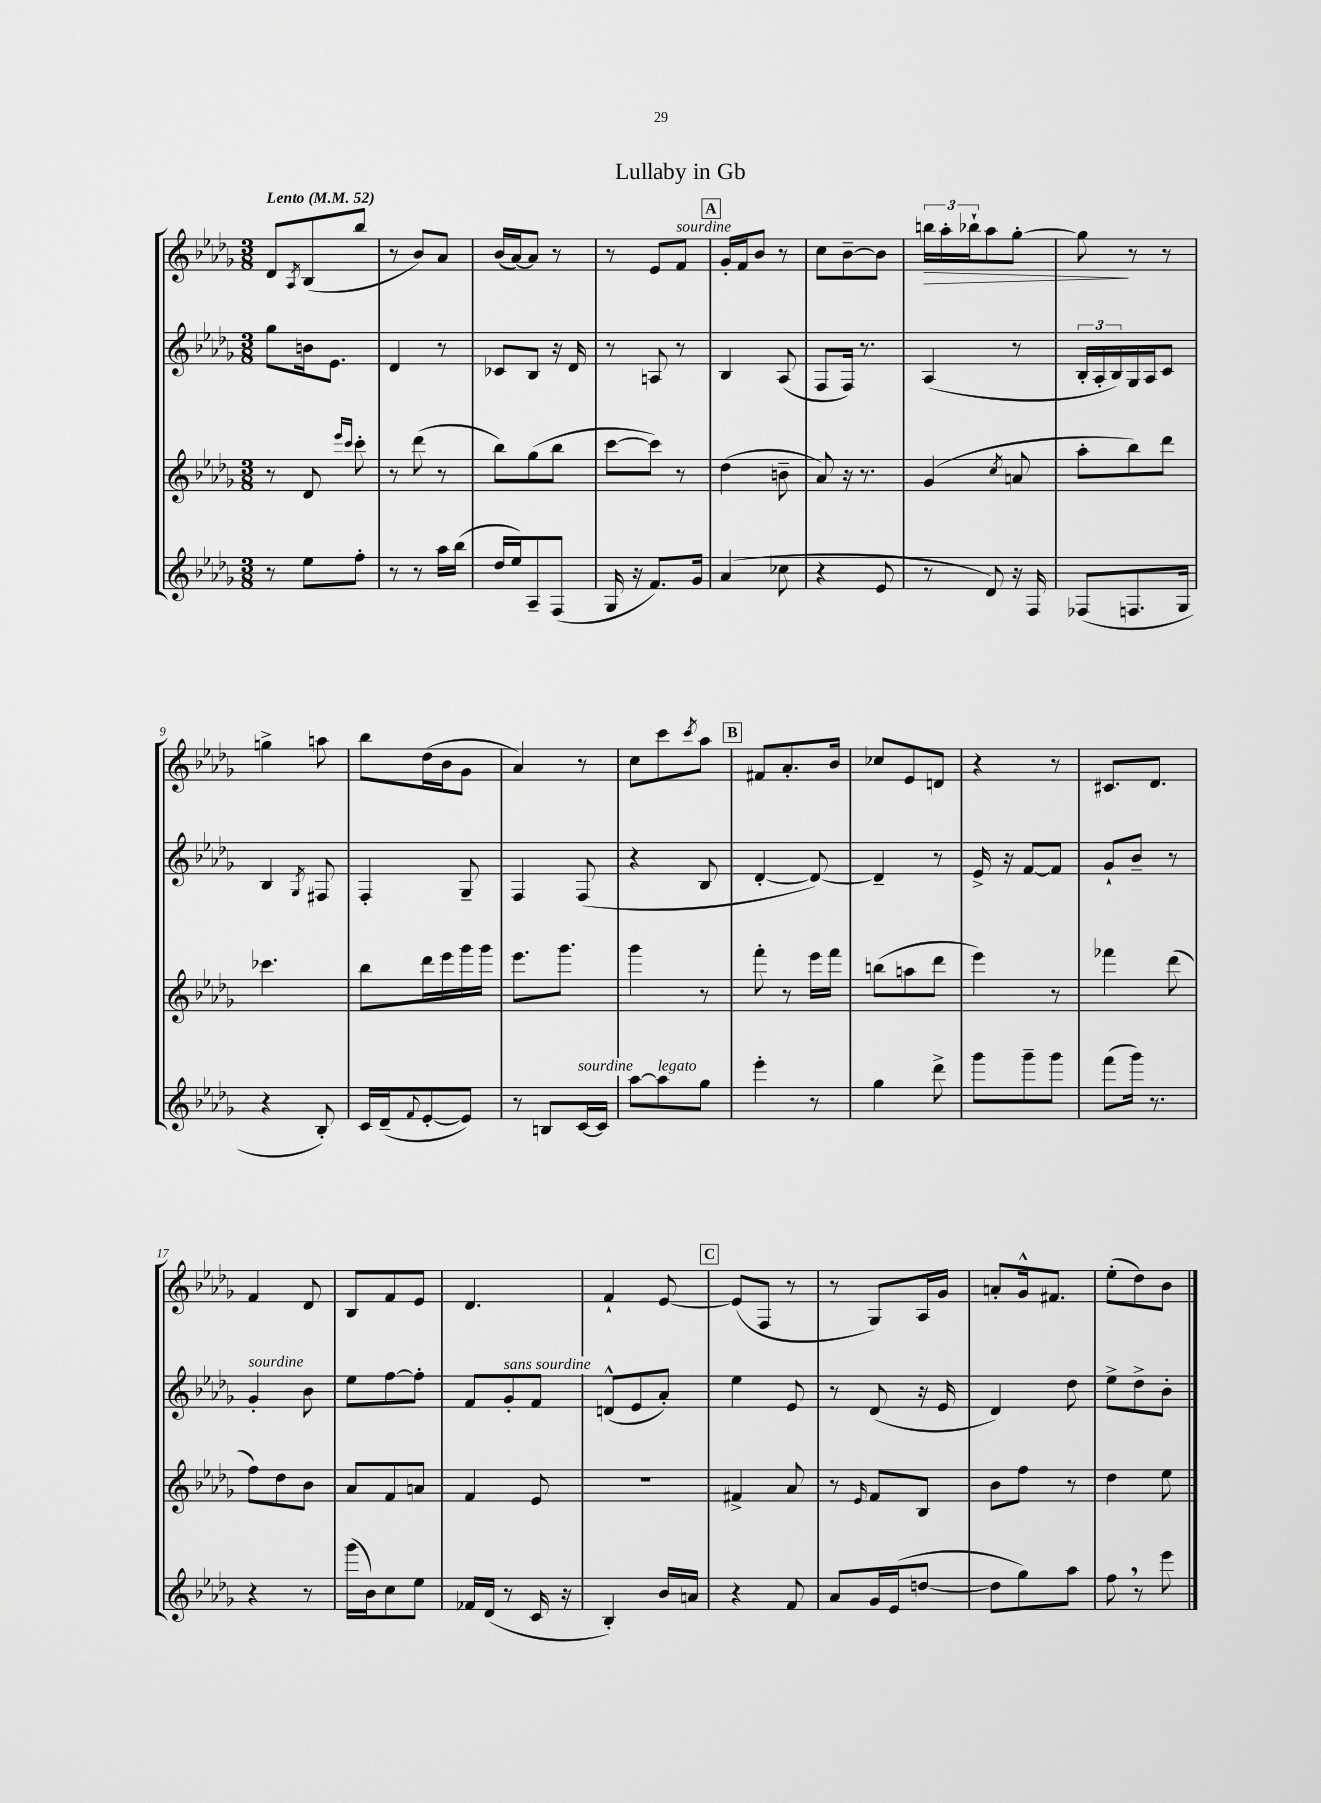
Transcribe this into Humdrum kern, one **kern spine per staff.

**kern	**kern	**kern	**kern	**dynam
*part4	*part3	*part2	*part1	*part1
*staff4	*staff3	*staff2	*staff1	*staff1
*clefG2	*clefG2	*clefG2	*clefG2	*
*k[b-e-a-d-g-]	*k[b-e-a-d-g-]	*k[b-e-a-d-g-]	*k[b-e-a-d-g-]	*
*M3/8	*M3/8	*M3/8	*M3/8	*
*MM52	*MM52	*MM52	*MM52	*
=1	=1	=1	=1	=1
!	!	!	!LO:TX:a:B:t=Lento	!
8r	8r	8gg-\L	8d-/L	.
.	.	.	8qA-/	.
8ee-\L	8d-/	16bn\k	(8B-/	.
.	.	8.e-\J	.	.
.	16qqeee-/LL	.	.	.
.	16qqccc/JJ	.	.	.
8ff'\J	8ccc'\	.	8bb-/J	.
=2	=2	=2	=2	=2
8r	8r	4d-/	8r	.
8r	(8ddd-\	.	8b-/L)	.
16aa-\LL	8r	8r	8a-/J	.
(16bb-\JJ	.	.	.	.
=3	=3	=3	=3	=3
16dd-/LL	8bb-\L)	8c-X/L	(16b-/LL	.
16ee-/J)	.	.	[16a-/J)	.
8A-~/	(8gg-\	8B-/J	8a-/J]	.
(8F/J	8bb-\J	16r	8r	.
.	.	16d-/	.	.
=4	=4	=4	=4	=4
16G-/	[8ccc\L	8r	8r	.
16r	.	.	.	.
8.f/L)	8ccc\J])	8An/	8e-/L	.
!	!	!	!LO:TX:a:i:t=sourdine	!
.	8r	8r	8f/J	.
16g-/Jk	.	.	.	.
!!LO:REH:place=s1:t=A
=5	=5	=5	=5	=5
(4a-/	(4dd-\	4B-/	16g-'/LL	.
.	.	.	16f/J	.
.	.	.	8b-/J	.
8cc-X\	8bn~\	(8A-/	8r	.
=6	=6	=6	=6	=6
4r	8a-/)	8F/L	8cc\L	.
.	16r	16F/Jk)	[8b-~\	.
.	8.r	8.r	.	.
8e-/	.	.	8b-\J]	.
=7	=7	=7	=7	=7
!	!	!	!	!LO:HP:b
8r	(4g-/	(4A-/	24bbn\LL	>
.	.	.	24aa-'\	.
.	.	.	24bb-X`\J	.
8d-/)	.	.	8aa-\	.
.	8qcc/	.	.	.
16r	8an/	8r	[8gg-'\J	.
16F/	.	.	.	.
=8	=8	=8	=8	=8
(8F-X/L	8aa-'\L	24B-'/LL	8gg-\]	.
.	.	24A-'/	.	.
.	.	24B-/)	.	.
8.Fn/	8bb-\)	16G-/	8r	]
.	.	16A-/J	.	.
.	8ddd-\J	8c/J	8r	.
16G-/Jk	.	.	.	.
!!LO:LB:g=z
=9	=9	=9	=9	=9
4r	4.ccc-X\	4B-/	4ggn^\	.
.	.	8qG-/	.	.
8B-'/)	.	8F#X/	8aan\	.
=10	=10	=10	=10	=10
16c/LL	8bb-\L	4F'/	8bb-\L	.
(16d-~/J	.	.	.	.
8qqf/	.	.	.	.
[8e-'/	16ddd-\L	.	(16dd-\L	.
.	16eee-\	.	16b-\J	.
8e-/J])	16ggg-\	8G-~/	8g-\J	.
.	16ggg-\JJ	.	.	.
=11	=11	=11	=11	=11
8r	8.eee-\L	4F/	4a-/)	.
8Bn/L	.	.	.	.
.	8.ggg-\J	.	.	.
!LO:TX:a:i:t=sourdine	!	!	!	!
[16c/L	.	(8F/	8r	.
16c/JJ]	.	.	.	.
=12	=12	=12	=12	=12
[8aa-\L	4ggg-\	4r	8cc\L	.
!LO:TX:a:i:t=legato	!	!	!	!
8aa-\]	.	.	8ccc\	.
.	.	.	8qccc/	.
8gg-\J	8r	8B-/	8aa-\J	.
!!LO:REH:place=s1:t=B
=13	=13	=13	=13	=13
4eee-'\	8fff'\	[4d-'/	8f#X/L	.
.	8r	.	8.a-'/	.
8r	16eee-\LL	8d-/_)	.	.
.	16fff\JJ	.	16b-/Jk	.
=14	=14	=14	=14	=14
4gg-\	(8bbn\L	4d-~/]	8cc-X/L	.
.	8aan\	.	8e-/	.
8ddd-^\	8ddd-\J	8r	8dn/J	.
=15	=15	=15	=15	=15
8ggg-\L	4eee-\)	16e-^/	4r	.
.	.	16r	.	.
8ggg-~\	.	[8f/L	.	.
8ggg-\J	8r	8f/J]	8r	.
=16	=16	=16	=16	=16
(8fff\L	4fff-X\	8g-`/L	8.c#X/L	.
16ggg-\Jk)	.	8b-~/J	.	.
8.r	.	.	8.d-/J	.
.	(8ddd-\	8r	.	.
!!LO:LB:g=z
=17	=17	=17	=17	=17
!	!	!LO:TX:a:i:t=sourdine	!	!
4r	8ff\L)	4g-'/	4f/	.
.	8dd-\	.	.	.
8r	8b-\J	8b-\	8d-/	.
=18	=18	=18	=18	=18
(16ggg-\LL	8a-/L	8ee-\L	8B-/L	.
16b-\J)	.	.	.	.
8cc\	8f/	[8ff\	8f/	.
8ee-\J	8an/J	8ff'\J]	8e-/J	.
=19	=19	=19	=19	=19
16f-X/LL	4f/	8f/L	4.d-/	.
(16d-/JJ	.	.	.	.
!	!	!LO:TX:a:i:t=sans sourdine	!	!
8r	.	8g-'/	.	.
16c/	8e-/	8f/J	.	.
16r	.	.	.	.
=20	=20	=20	=20	=20
4B-'/)	4.r	(8dn^^/L	4f`/	.
.	.	8e-/	.	.
16b-/LL	.	8a-'/J)	[8e-/	.
16an/JJ	.	.	.	.
!!LO:REH:place=s1:t=C
=21	=21	=21	=21	=21
4r	4f#X^/	4ee-\	(8e-/L]	.
.	.	.	8F/J	.
8f/	8a-/	8e-/	8r	.
=22	=22	=22	=22	=22
8a-/L	8r	8r	8r	.
.	16qqe-/	.	.	.
16g-/L	8f/L	(8d-/	8G-/L)	.
(16e-/J	.	.	.	.
[8ddn/J	8B-/J	16r	16A-/L	.
.	.	16e-/	16g-/JJ	.
=23	=23	=23	=23	=23
8dd\L]	8b-\L	4d-/)	8an'/L	.
8gg-\)	8ff\J	.	16g-^^/k	.
.	.	.	8.f#X/J	.
8aa-\J	8r	8dd-\	.	.
=24	=24	=24	=24	=24
8ff,\	4dd-\	8ee-^\L	(8ee-'\L	.
8r	.	8dd-^\	8dd-\)	.
8eee-\	8ee-\	8b-'\J	8b-\J	.
==	==	==	==	==
*-	*-	*-	*-	*-
